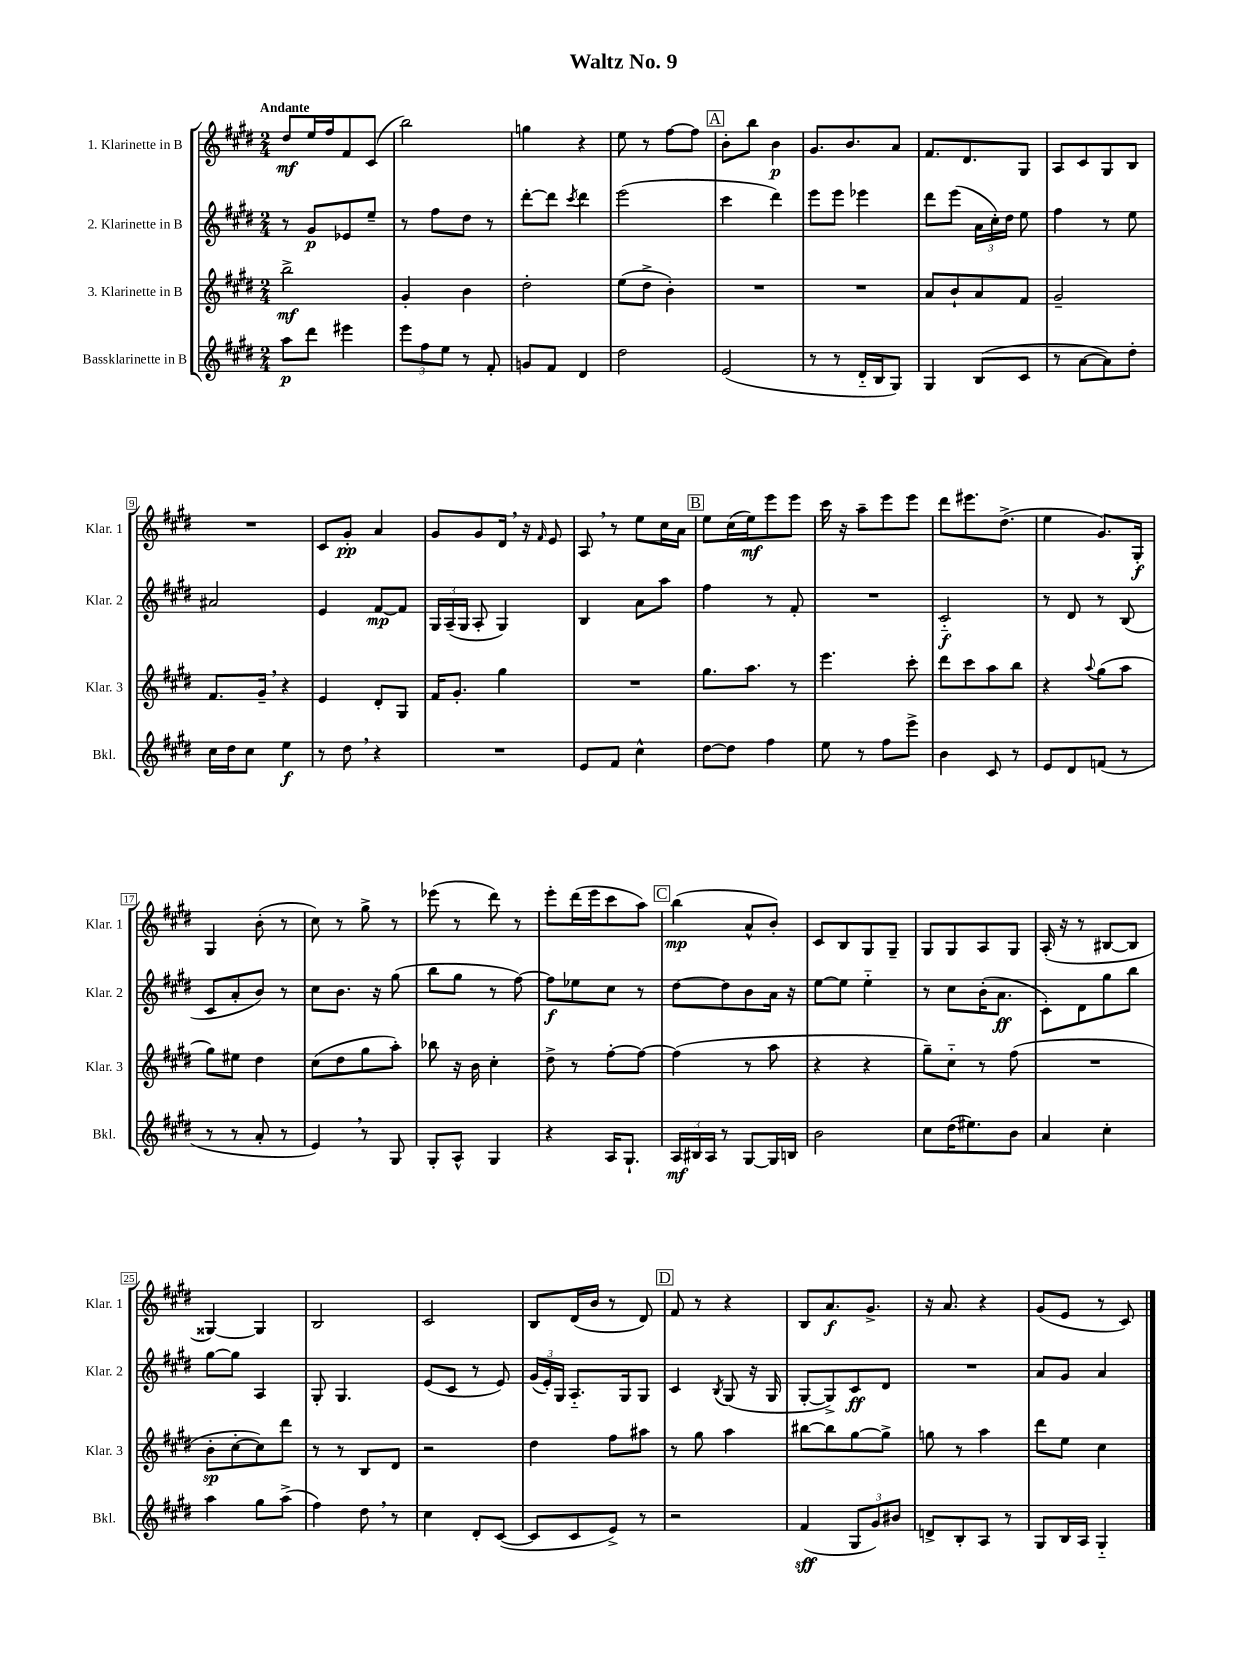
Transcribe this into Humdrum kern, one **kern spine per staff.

**kern	**dynam	**kern	**dynam	**kern	**dynam	**kern	**dynam
*part4	*part4	*part3	*part3	*part2	*part2	*part1	*part1
*staff4	*staff4	*staff3	*staff3	*staff2	*staff2	*staff1	*staff1
*I"Bassklarinette in B	*	*I"3. Klarinette in B	*	*I"2. Klarinette in B	*	*I"1. Klarinette in B	*
*I'Bkl.	*	*I'Klar. 3	*	*I'Klar. 2	*	*I'Klar. 1	*
*clefG2	*	*clefG2	*	*clefG2	*	*clefG2	*
*k[f#c#g#d#]	*	*k[f#c#g#d#]	*	*k[f#c#g#d#]	*	*k[f#c#g#d#]	*
*M2/4	*	*M2/4	*	*M2/4	*	*M2/4	*
=1	=1	=1	=1	=1	=1	=1	=1
!	!	!	!	!	!	!LO:TX:a:B:t=Andante	!
8aa\L	p	2bb^\	mf	8r	.	8dd#/L	mf
8ddd#\J	.	.	.	8g#/L	p	16ee/L	.
.	.	.	.	.	.	16ff#/J	.
4eee#X\	.	.	.	8e-X/	.	8f#/	.
.	.	.	.	8ee~/J	.	(8c#/J	.
=2	=2	=2	=2	=2	=2	=2	=2
12eee\L	.	4g#'/	.	8r	.	2bb\)	.
12ff#\	.	.	.	.	.	.	.
.	.	.	.	8ff#\L	.	.	.
12ee\J	.	.	.	.	.	.	.
8r	.	4b\	.	8dd#\J	.	.	.
8f#'/	.	.	.	8r	.	.	.
=3	=3	=3	=3	=3	=3	=3	=3
8gn/L	.	2dd#'\	.	[8ddd#'\L	.	4ggn\	.
8f#/J	.	.	.	8ddd#\J]	.	.	.
.	.	.	.	8qccc#/	.	.	.
4d#/	.	.	.	4ddd#\	.	4r	.
=4	=4	=4	=4	=4	=4	=4	=4
2dd#\	.	(8ee\L	.	(2eee\	.	8ee\	.
.	.	8dd#^\J	.	.	.	8r	.
.	.	4b'\)	.	.	.	[8ff#\L	.
.	.	.	.	.	.	8ff#\J]	.
!!LO:REH:place=s1:t=A
=5	=5	=5	=5	=5	=5	=5	=5
(2e/	.	2r	.	4ccc#\	.	8b'\L	.
.	.	.	.	.	.	8bb\J	.
.	.	.	.	4ddd#\)	.	4b\	p
=6	=6	=6	=6	=6	=6	=6	=6
8r	.	2r	.	8eee\L	.	8.g#/L	.
8r	.	.	.	8eee\J	.	.	.
.	.	.	.	.	.	8.b/	.
16d#/LL	.	.	.	4eee-X\	.	.	.
16B/J	.	.	.	.	.	.	.
8G#/J)	.	.	.	.	.	8a/J	.
=7	=7	=7	=7	=7	=7	=7	=7
4G#/	.	8a/L	.	8ddd#\L	.	8.f#/L	.
.	.	8b`/	.	(8eee\J	.	.	.
.	.	.	.	.	.	8.d#/	.
(8B/L	.	8a/	.	24a\LL	.	.	.
.	.	.	.	24cc#'\)	.	.	.
.	.	.	.	24dd#\JJ	.	.	.
8c#/J	.	8f#/J	.	8ee\	.	8G#/J	.
=8	=8	=8	=8	=8	=8	=8	=8
8r	.	2g#~/	.	4ff#\	.	8A/L	.
[8a\L	.	.	.	.	.	8c#/	.
8a\])	.	.	.	8r	.	8G#/	.
8dd#'\J	.	.	.	8ee\	.	8B/J	.
!!LO:LB:g=z
=9	=9	=9	=9	=9	=9	=9	=9
16cc#\LL	.	8.f#/L	.	2a#X/	.	2r	.
16dd#\J	.	.	.	.	.	.	.
8cc#\J	.	.	.	.	.	.	.
.	.	16g#~,/Jk	.	.	.	.	.
4ee\	f	4r	.	.	.	.	.
=10	=10	=10	=10	=10	=10	=10	=10
8r	.	4e/	.	4e/	.	8c#/L	.
8dd#,\	.	.	.	.	.	8g#'/J	pp
4r	.	8d#'/L	.	[8f#/L	mp	4a/	.
.	.	8G#/J	.	8f#/J]	.	.	.
=11	=11	=11	=11	=11	=11	=11	=11
2r	.	16f#/KL	.	24G#/LL	.	8g#/L	.
.	.	.	.	(24A~/	.	.	.
.	.	8.g#'/J	.	.	.	.	.
.	.	.	.	24G#/JJ	.	.	.
.	.	.	.	8A'/	.	8g#/	.
.	.	4gg#\	.	4G#/)	.	16d#,/Jk	.
.	.	.	.	.	.	16r	.
.	.	.	.	.	.	16qqf#/	.
.	.	.	.	.	.	8e/	.
=12	=12	=12	=12	=12	=12	=12	=12
8e/L	.	2r	.	4B/	.	8A,/	.
8f#/J	.	.	.	.	.	8r	.
4cc#^^\	.	.	.	8a\L	.	8ee\L	.
.	.	.	.	8aa\J	.	16cc#\L	.
.	.	.	.	.	.	16a\JJ	.
!!LO:REH:place=s1:t=B
=13	=13	=13	=13	=13	=13	=13	=13
[8dd#\L	.	8.gg#\L	.	4ff#\	.	8ee\L	.
8dd#\J]	.	.	.	.	.	(16cc#\L	.
.	.	8.aa\J	.	.	.	16ee\J)	mf
4ff#\	.	.	.	8r	.	8eee\	.
.	.	8r	.	8f#'/	.	8eee\J	.
=14	=14	=14	=14	=14	=14	=14	=14
8ee\	.	4.eee\	.	2r	.	16ccc#\	.
.	.	.	.	.	.	16r	.
8r	.	.	.	.	.	8aa~\L	.
8ff#\L	.	.	.	.	.	8eee\	.
8eee^\J	.	8ccc#'\	.	.	.	8eee\J	.
=15	=15	=15	=15	=15	=15	=15	=15
4b\	.	8ddd#\L	.	2c#/	f	8ddd#\L	.
.	.	8ccc#\	.	.	.	8.eee#X\	.
8c#/	.	8aa\	.	.	.	.	.
.	.	.	.	.	.	(8.dd#^\J	.
8r	.	8bb\J	.	.	.	.	.
=16	=16	=16	=16	=16	=16	=16	=16
8e/L	.	4r	.	8r	.	4ee\	.
8d#/	.	.	.	8d#/	.	.	.
.	.	8qqaa/	.	.	.	.	.
(8fn/J	.	(8gg#\L	.	8r	.	8.g#/L)	.
8r	.	8aa\J	.	(8B/	.	.	.
.	.	.	.	.	.	16G#'/Jk	f
!!LO:LB:g=z
=17	=17	=17	=17	=17	=17	=17	=17
8r	.	8gg#\L)	.	8c#/L	.	4G#/	.
8r	.	8ee#X\J	.	8a'/	.	.	.
8a'/	.	4dd#\	.	8b/J)	.	(8b'\	.
8r	.	.	.	8r	.	8r	.
=18	=18	=18	=18	=18	=18	=18	=18
4e,/)	.	(8cc#\L	.	8cc#\L	.	8cc#\)	.
.	.	8dd#\	.	8.b\J	.	8r	.
8r	.	8gg#\	.	.	.	8gg#^\	.
.	.	.	.	16r	.	.	.
8G#/	.	8aa'\J)	.	(8gg#\	.	8r	.
=19	=19	=19	=19	=19	=19	=19	=19
8G#'/L	.	8bb-X\	.	8bb\L	.	(8eee-X\	.
8A^^/J	.	16r	.	8gg#\J	.	8r	.
.	.	16b\	.	.	.	.	.
4G#/	.	4cc#'\	.	8r	.	8ddd#\)	.
.	.	.	.	[8ff#\)	.	8r	.
=20	=20	=20	=20	=20	=20	=20	=20
4r	.	8dd#^\	.	8ff#\L]	f	8eee'\L	.
.	.	8r	.	8ee-X\	.	(16ddd#\L	.
.	.	.	.	.	.	16eee\J	.
16A/KL	.	[8ff#'\L	.	8cc#\J	.	8ccc#\	.
8.G#`/J	.	.	.	.	.	.	.
.	.	8ff#\J_	.	8r	.	8aa\J)	.
!!LO:REH:place=s1:t=C
=21	=21	=21	=21	=21	=21	=21	=21
24A/LL	mf	(4ff#\]	.	[8dd#\L	.	(4bb\	mp
24B#X/	.	.	.	.	.	.	.
24A/JJ	.	.	.	.	.	.	.
8r	.	.	.	8dd#\]	.	.	.
[8G#/L	.	8r	.	8b\	.	8a^^/L	.
16G#/L]	.	8aa\	.	16a\Jk	.	8b'/J)	.
16Bn/JJ	.	.	.	16r	.	.	.
=22	=22	=22	=22	=22	=22	=22	=22
2b\	.	4r	.	[8ee\L	.	8c#/L	.
.	.	.	.	8ee\J]	.	8B/	.
.	.	4r	.	4ee\	.	8G#/	.
.	.	.	.	.	.	8G#~/J	.
=23	=23	=23	=23	=23	=23	=23	=23
8cc#\L	.	8gg#~\L)	.	8r	.	8G#/L	.
(16dd#\K	.	8cc#\J	.	8cc#\L	.	8G#/	.
8.ee#X\)	.	.	.	.	.	.	.
.	.	8r	.	(16b'\K	.	8A/	.
.	.	.	.	8.a\J	ff	.	.
8b\J	.	(8ff#\	.	.	.	8G#/J	.
=24	=24	=24	=24	=24	=24	=24	=24
4a/	.	2r	.	8c#'\L)	.	(16A'/	.
.	.	.	.	.	.	16r	.
.	.	.	.	8d#\	.	8r	.
4cc#'\	.	.	.	8gg#\	.	[8B#X/L	.
.	.	.	.	8bb\J	.	8B#/J]	.
!!LO:LB:g=z
=25	=25	=25	=25	=25	=25	=25	=25
4aa\	.	8b'\L	sp	[8gg#\L	.	[4G##X/)	.
.	.	[8cc#'\	.	8gg#\J]	.	.	.
8gg#\L	.	8cc#\])	.	4A/	.	4G##/]	.
(8aa^\J	.	8ddd#\J	.	.	.	.	.
=26	=26	=26	=26	=26	=26	=26	=26
4ff#\)	.	8r	.	8G#'/	.	2B/	.
.	.	8r	.	4.G#/	.	.	.
8dd#,\	.	8B/L	.	.	.	.	.
8r	.	8d#/J	.	.	.	.	.
=27	=27	=27	=27	=27	=27	=27	=27
4cc#\	.	2r	.	(8e/L	.	2c#/	.
.	.	.	.	8c#/J	.	.	.
8d#'/L	.	.	.	8r	.	.	.
([8c#/J	.	.	.	8e/)	.	.	.
=28	=28	=28	=28	=28	=28	=28	=28
8c#/L]	.	4dd#\	.	(24g#/LL	.	8B/L	.
.	.	.	.	24e'/)	.	.	.
.	.	.	.	24G#/JJ	.	.	.
8c#/	.	.	.	8.A/L	.	(16d#/L	.
.	.	.	.	.	.	16b/JJ	.
8e^/J)	.	8ff#\L	.	.	.	8r	.
.	.	.	.	16G#/k	.	.	.
8r	.	8aa#X\J	.	8G#/J	.	8d#/)	.
!!LO:REH:place=s1:t=D
=29	=29	=29	=29	=29	=29	=29	=29
2r	.	8r	.	4c#/	.	8f#/	.
.	.	8gg#\	.	.	.	8r	.
.	.	.	.	8qB/	.	.	.
.	.	4aa\	.	(8G#/	.	4r	.
.	.	.	.	16r	.	.	.
.	.	.	.	16G#/	.	.	.
=30	=30	=30	=30	=30	=30	=30	=30
(4f#/	sff	[8bb#X\L	.	[8G#'/L	.	8B/L	.
.	.	8bb#\]	.	8G#^/])	.	8.a/	f
12G#/L	.	[8gg#\	.	8c#/	ff	.	.
.	.	.	.	.	.	8.g#^/J	.
12g#/)	.	.	.	.	.	.	.
.	.	8gg#^\J]	.	8d#/J	.	.	.
12b#X/J	.	.	.	.	.	.	.
=31	=31	=31	=31	=31	=31	=31	=31
8dn^/L	.	8ggn\	.	2r	.	16r	.
.	.	.	.	.	.	8.a/	.
8B'/	.	8r	.	.	.	.	.
8A/J	.	4aa\	.	.	.	4r	.
8r	.	.	.	.	.	.	.
=32	=32	=32	=32	=32	=32	=32	=32
8G#/L	.	8ddd#\L	.	8a/L	.	(8g#/L	.
16B/L	.	8ee\J	.	8g#/J	.	8e/J	.
16A/JJ	.	.	.	.	.	.	.
4G#/	.	4cc#\	.	4a/	.	8r	.
.	.	.	.	.	.	8c#/)	.
==	==	==	==	==	==	==	==
*-	*-	*-	*-	*-	*-	*-	*-
